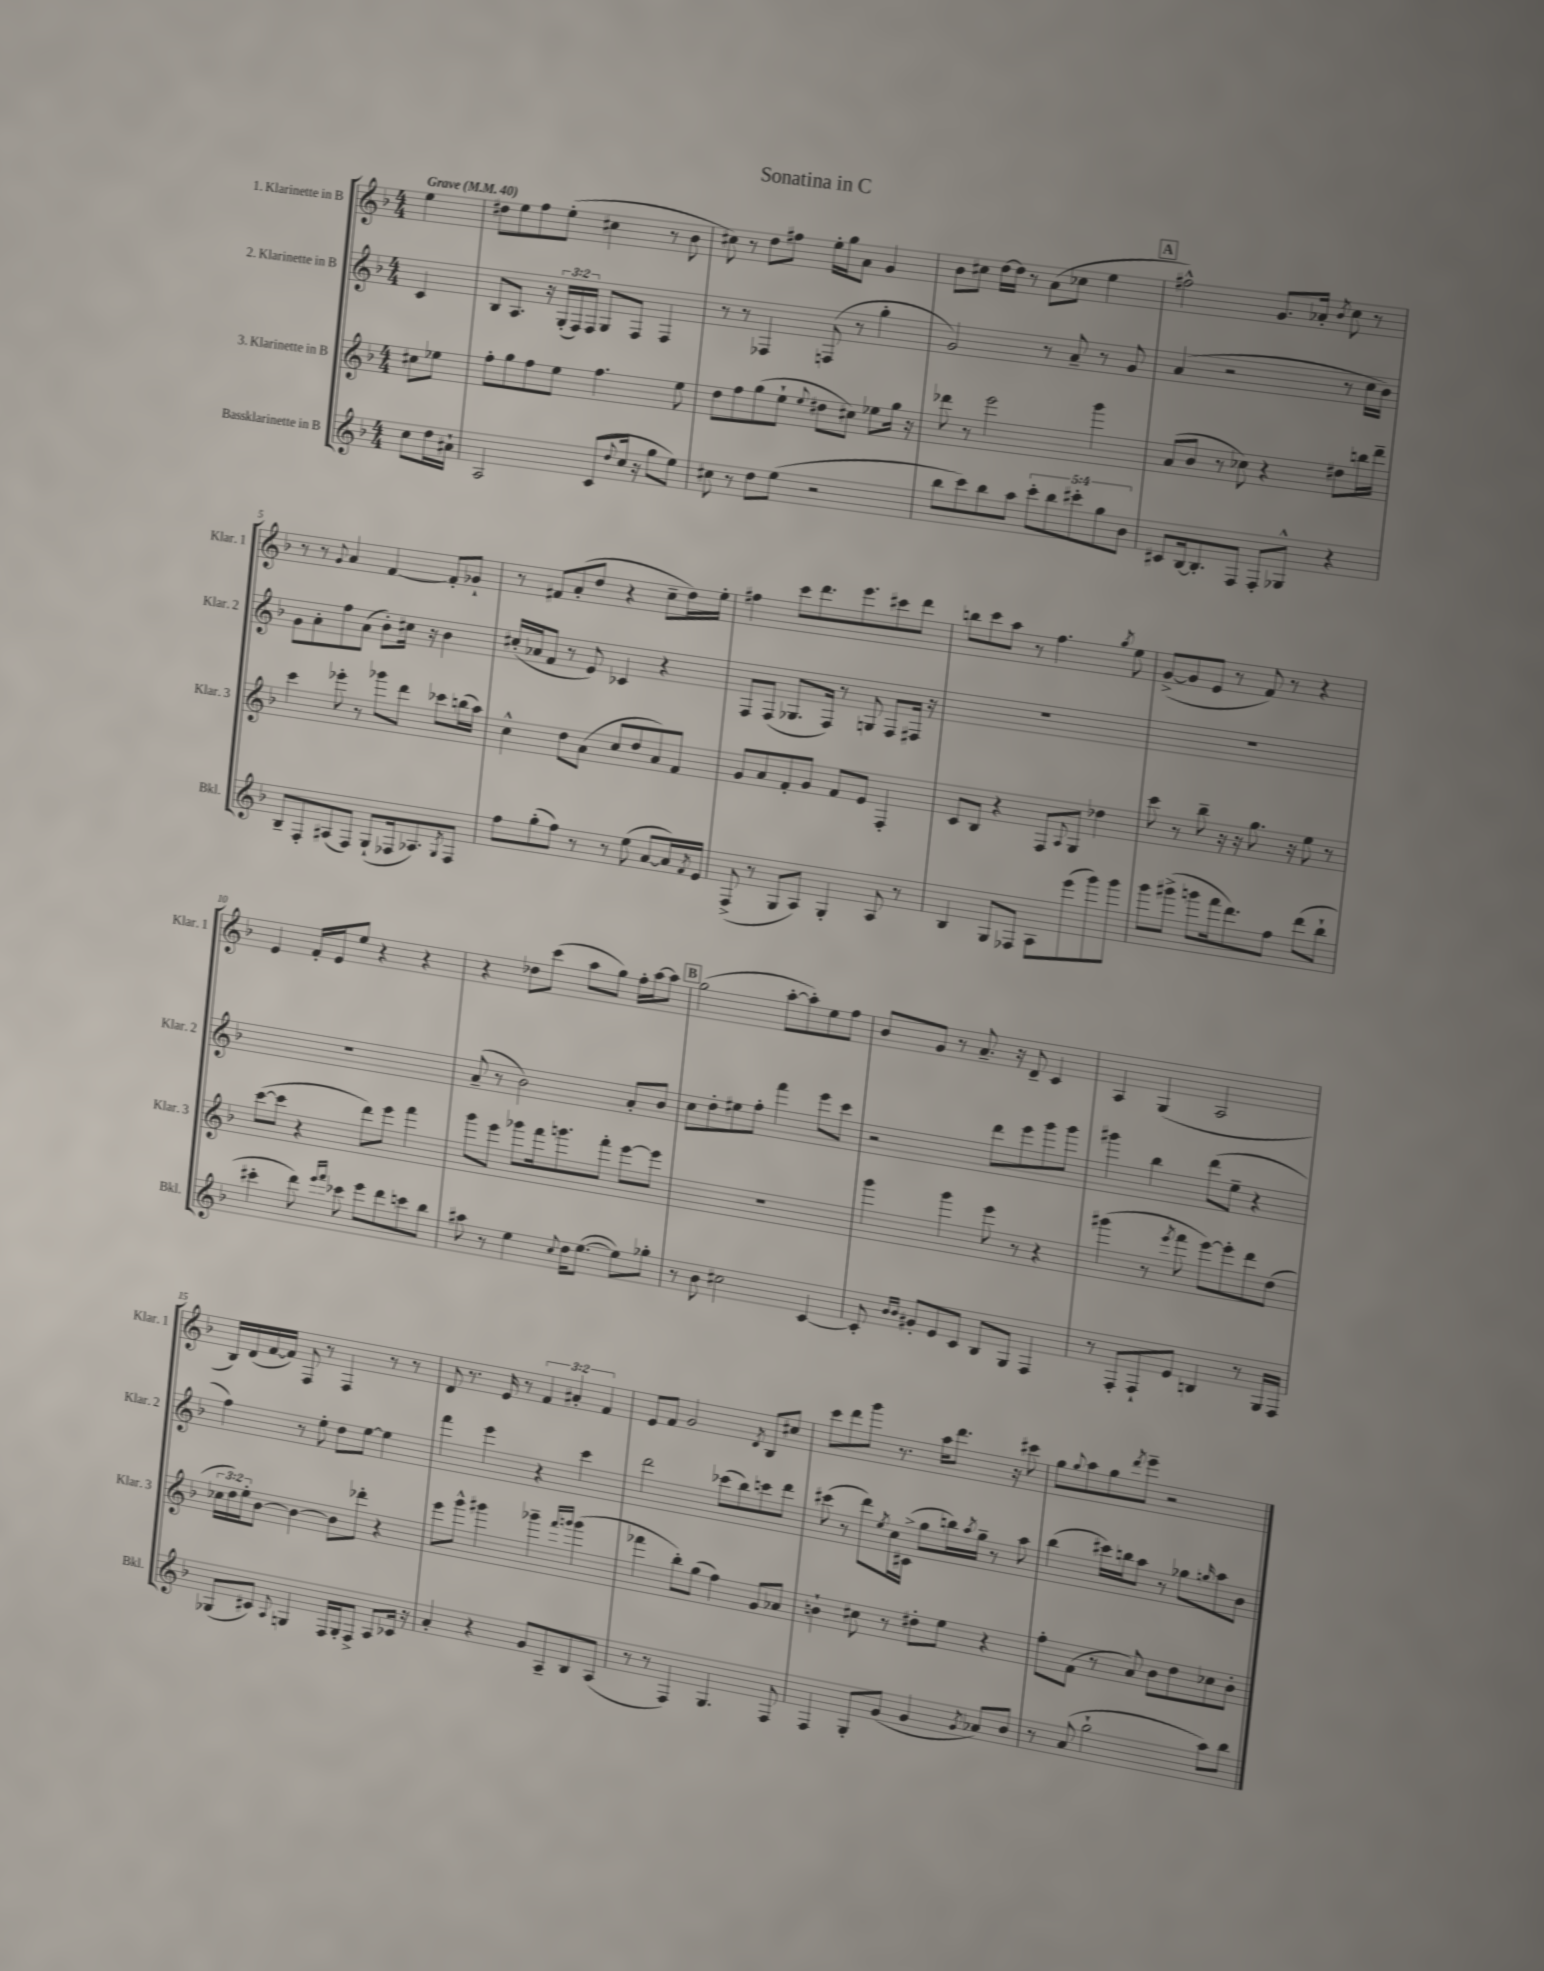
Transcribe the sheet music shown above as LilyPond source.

\header { title = "Sonatina in C" }
<<
\new StaffGroup <<
\new Staff = "s0" \with { instrumentName = "1. Klarinette in B" shortInstrumentName = "Klar. 1" } {
    \clef treble \key f \major \numericTimeSignature \time 4/4 \override Staff.TupletNumber.text = #tuplet-number::calc-fraction-text \partial 4 \tempo "Grave" 4 = 40
    e''4 |
    dis''8 e''8 f''8 e''8-.( cis''4 r8 bes'8 |
    cis''8) r8 d''8 fis''8 e''16-. g''16 a'8 g'4 |
    bes'8 cis''8 d''16~ d''16 r8 a'8( ces''8 e''4 |
    \mark \markup { \box "A" } fis''2-^) g'8. aes'16-. \acciaccatura { bes'8 } c''8 r8 |
    r8 r8 \appoggiatura { g'8 } a'4 f'4~ f'8-. ges'8-! |
    r8 fis'8 a'8-.( d''8 r4 c''8-- d''16) e''16-. |
    fis''4 c'''8 d'''8. e'''8. cis'''8 d'''8 |
    b''8 c'''8 a''8 r8 f''4. \acciaccatura { g''8 } e''8 |
    g'8~->( g'8 e'8 r8 f'8) r8 r4 |
    e'4 f'16-. e'16 e''8 r4 r4 |
    r4 des''8 c'''8( a''8 g''8) f''16-. a''16~ a''8 |
    \mark \markup { \box "B" } g''2( a''8~-. a''8-.) e''8 f''8 |
    bes'8 g'8 r8 a'8.-- r16 d'8-- c'4 |
    a4 g4( a2 |
    bes16) d'16( f'16~ f'16) f8 r8 f4 r8 r8 |
    d'8 r8. e'16 r8 \tuplet 3/2 { f'4 ais'4-. f'4 } |
    e'8 f'8 g'2 \acciaccatura { d'8 } bes8 cis''8 |
    c'''8 d'''8 g'''8 r8. a''16 d'''8. r16 cis'''8 |
    g''8 \appoggiatura { g''8 } a''8 g''8 \acciaccatura { d'''8 } e'''8-- r2 \bar "|." |
}
\new Staff = "s1" \with { instrumentName = "2. Klarinette in B" shortInstrumentName = "Klar. 2" } {
    \clef treble \key f \major \numericTimeSignature \time 4/4 \override Staff.TupletNumber.text = #tuplet-number::calc-fraction-text \partial 4
    c'4 |
    bes8 a8. r16 \tuplet 3/2 { g16-.( f16) f16 } g8 f8 f4 |
    r8 r8 fes4 f8( r8 g''4-. |
    g'2) r8 a'8-- r8 g'8 |
    \mark \markup { \box "A" } a'4( r2 r8 c''16 bes'16) |
    g'8 a'8-. f''8 a'8( bes'8-.) cis''16 r16 bes'4 |
    cis''16-.( aes'16 f'8 r8 e'8) ces'4 r4 |
    f8 f8( ges8. f16) r8 g8 f8 fis16 r16 |
    R1 |
    R1 |
    R1 |
    a'8--( r8 bes'2) a'8-. bes'8 |
    \mark \markup { \box "B" } c''8 d''8-. eis''8 f''8-. f'''4 e'''8 c'''8 |
    r2 d'''8 e'''8 g'''8 g'''8 |
    gis'''4 bes''4 d'''8( e''8-- r4 |
    f''4) r8 e''8-. d''8 e''8~ e''4 |
    f'''4 e'''4 r4 c'''4 |
    d'''2 ces'''8( bes''8) c'''8 d'''8 |
    cis'''8( r8 d'''8) \acciaccatura { e''8 } c''16 cis'16->( g''8 b''16) \acciaccatura { a''8 } g''16-- r8 a''8 |
    bes''4( cis'''16) b''16 a''8 r8 ges''8 \grace { g''16 } a''8 bes'8 \bar "|." |
}
\new Staff = "s2" \with { instrumentName = "3. Klarinette in B" shortInstrumentName = "Klar. 3" } {
    \clef treble \key f \major \numericTimeSignature \time 4/4 \override Staff.TupletNumber.text = #tuplet-number::calc-fraction-text \partial 4
    cis''8 ees''8 |
    f''8-. g''8 f''8 e''8 f''4. e''8 |
    d''8 f''8 g''8( e''8-! \appoggiatura { e''8 } dis''8 cis''8) ees''8 g''16 r16 |
    des'''8 r8 e'''2 g'''4 |
    \mark \markup { \box "A" } a'8( bes'8 r8 ces''8) r4 dis''8 b''16 d'''16-- |
    c'''4 ees'''8-. r8 ges'''8 d'''8 ces'''8 b''16( a''16) |
    c''4-^ d''8 a'8( c''8 d''8 a'8) f'8 |
    g'8 a'8 f'8-. g'8 f'8 e'8 f4-. |
    c'8 bes8 r4 f8 \appoggiatura { a8 } g8 des''4 |
    c'''8 r8 bes''8-- r16 r16 g''8. r16 e''8 r8 |
    c'''8~( c'''8 r4 d'''8) e'''8 f'''4 |
    g'''8 e'''8 ges'''8 f'''16 g'''8. f'''8-. e'''8~ e'''8 |
    \mark \markup { \box "B" } R1 |
    g'''4 g'''4 e'''8 r8 r4 |
    gis'''4( r8 \acciaccatura { e'''8 } f'''8 e'''8~) e'''8-. d'''8 d''8( |
    \tuplet 3/2 { ces''16 d''16) e''16-. } bes'8~ bes'4~ bes'8 des'''8-. r4 |
    e'''8 g'''8-^ gis'''4 ges'''4-- \grace { f'''16 g'''16 } g'''4( |
    fes'''4 bes''8-.) g''8( f''4) g'8 aes'8 |
    b'4-! cis''8 r8 dis''8-. e''8 r4 |
    f''8-. f'8( r8 a'8) bes'8 d''8 ces''8 bes'8-. \bar "|." |
}
\new Staff = "s3" \with { instrumentName = "Bassklarinette in B" shortInstrumentName = "Bkl." } {
    \clef treble \key f \major \numericTimeSignature \time 4/4 \override Staff.TupletNumber.text = #tuplet-number::calc-fraction-text \partial 4
    c''8 d''16 ais'16-! |
    a2 c'8( \appoggiatura { d''8 } c''16 r16 g''8 e''8) |
    cis''8 r8 d''8 e''8( r2 |
    bes''8 c'''8) bes''8 a''8 \tuplet 5/4 { c'''8-. bes''8 cis'''8-. g''8 bes'8 } |
    \mark \markup { \box "A" } cis'8 bes16~ bes8.-. f8 f8-. ges8-^ r4 |
    bes8-- f8-. ais8( f8) g8-!( fes16 aes8.) \acciaccatura { g8 } fes8 |
    f''8 g''8-.( f''8) r8 r8 e''8( a'8~ a'16) \acciaccatura { f'8 } e'16 |
    f8->( r8 g8 a8) g4-. a8 r8 |
    bes4 g8 fes8 a8 e'''8( g'''8) g'''8 |
    g'''8 gis'''8->( g'''8 f'''16 d'''8.) f''8 d'''8( bes''8-! |
    cis'''4-. d'''8) \grace { e'''16 f'''16 } ces'''8 e'''8 d'''8 c'''8 bes''8 |
    ais''8 r8 e''4 \appoggiatura { c''8 } d''16 e''8.~( e''8) ges''8-. |
    \mark \markup { \box "B" } r8 bes'8 cis''2 c'4~ |
    c'8-. \grace { bes'16 bes'16 } gis'8-. e'8 c'8 bes8 g8 f4 |
    r8 f8-. f8-! e'8 b4 r8 g16 f16 |
    ges8( cis'8) \appoggiatura { a8 } g4 f16 g16-. f8-> a8 ces'16 r16 |
    a'4-. r4 g'8 a8-- bes8 a8( |
    r8 r8 f4) g4. f8 |
    f4 g8-. g'8( g'4 \acciaccatura { g'8 } aes'8) bes'8 |
    r8 a'8( g''2-! a''8) bes''8 \bar "|." |
}
>>
>>
